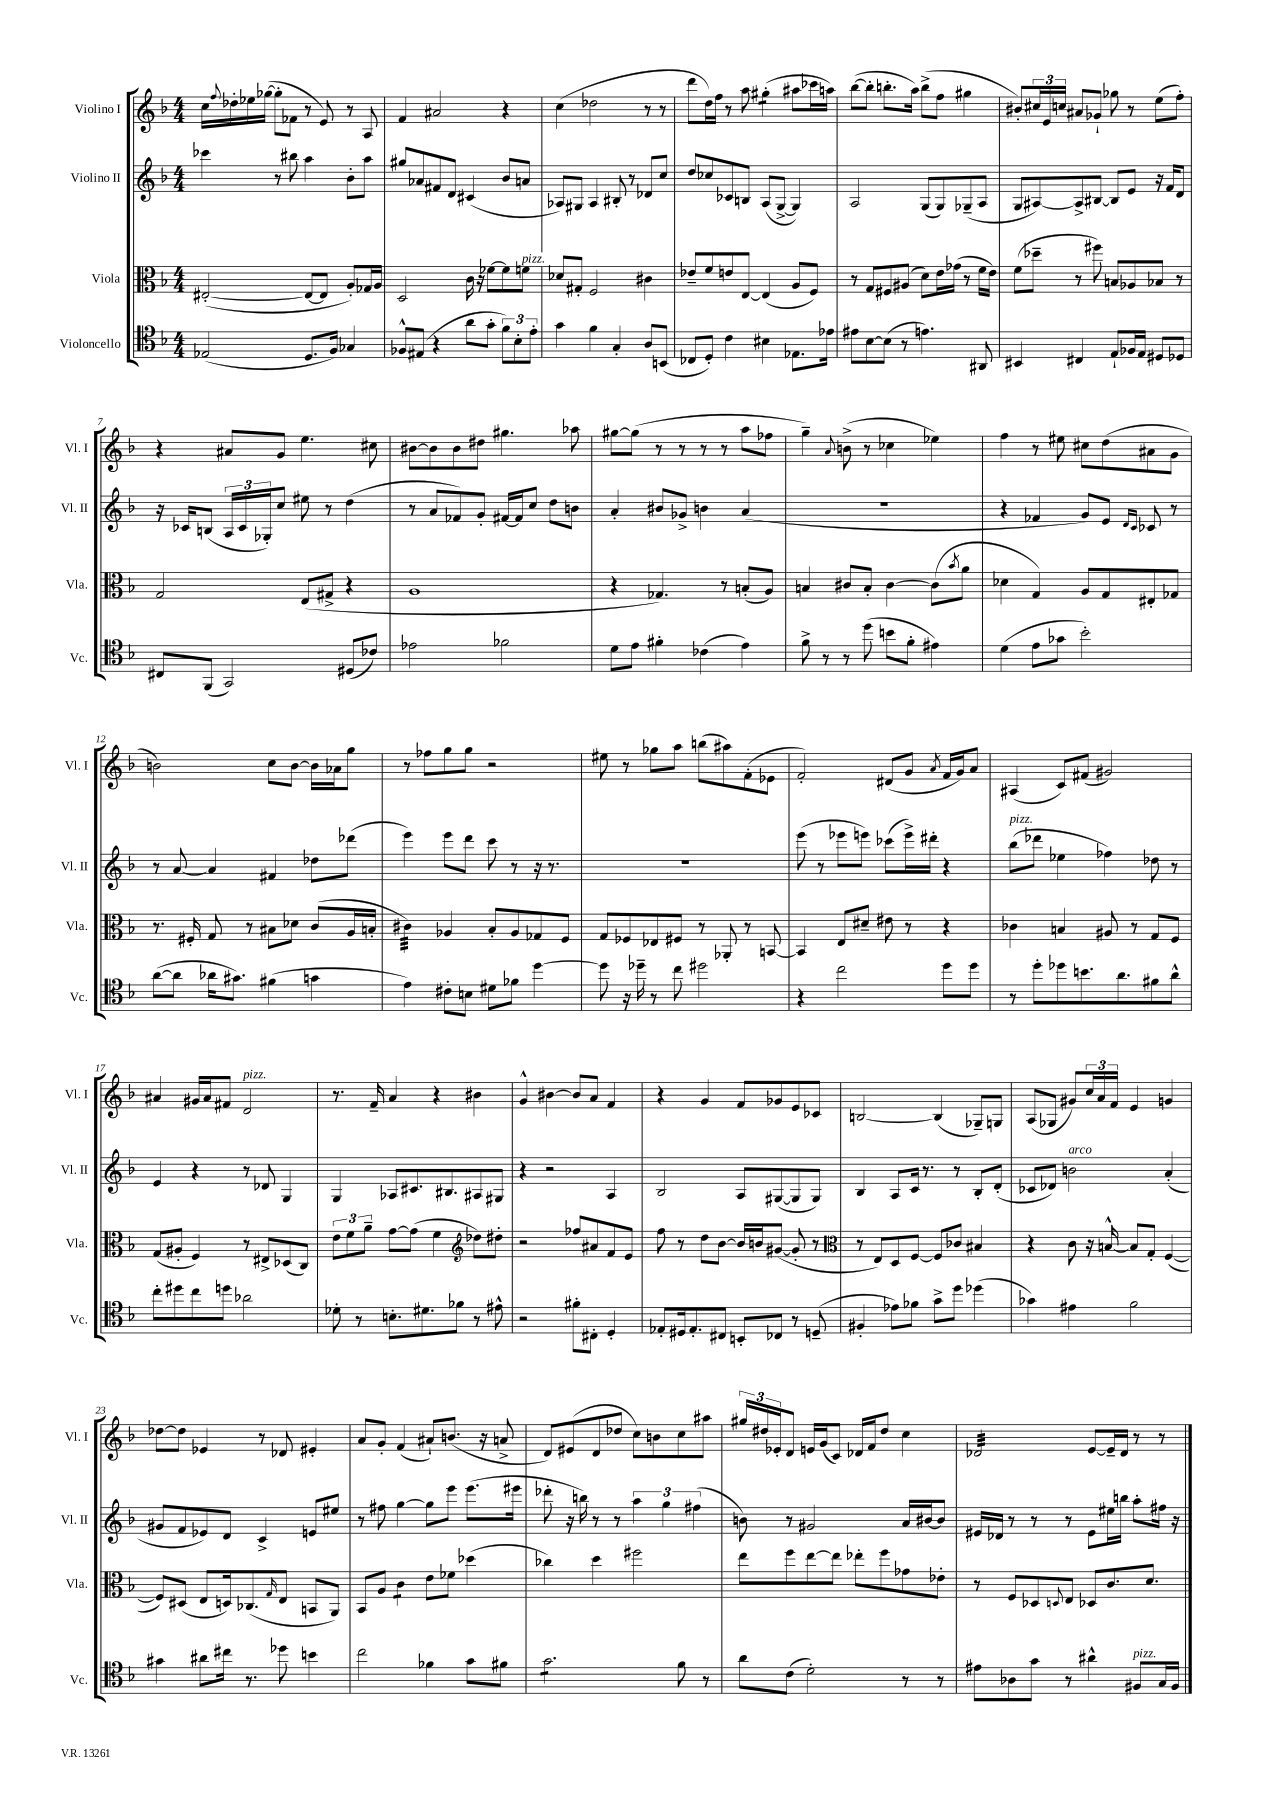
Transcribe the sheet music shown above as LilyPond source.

<<
\new StaffGroup <<
\new Staff = "s0" \with { instrumentName = "Violino I" shortInstrumentName = "Vl. I" } {
    \clef treble \key f \major \numericTimeSignature \time 4/4
    c''16 \appoggiatura { f''8 } des''16-. ees''16 ges''16~( ges''8-. fes'8 r8 e'8) r8 a8 |
    f'4 ais'2 r4 |
    c''4( des''2 r8 r8 |
    d'''8 d''16) f''16 r8 a''8 gis''4:8-.( ais''8 ces'''16 a''16) |
    bes''8~( bes''8-. b''8.-. a''16) b''8->( f''8 gis''4 |
    bis'8-.) \tuplet 3/2 { cis''16 e'16 c''16 } ais'8 ges'8-! ges''8 r8 e''8( f''8-.) |
    r4 ais'8 g'8 e''4. cis''8 |
    bis'8~ bis'8 bis'8 dis''8 gis''4. aes''8 |
    gis''8~ gis''8( r8 r8 r8 r8 a''8 fes''8 |
    g''4--) \appoggiatura { a'8 } b'8->( r8 ces''4 ees''4) |
    f''4 r8 eis''8 cis''8 d''8( ais'8 g'8 |
    b'2) c''8 b'8~ b'16 aes'16 g''8 |
    r8 fes''8 g''8 g''8 r2 |
    eis''8 r8 ges''8 a''8 b''8( ais''8) f'8-.( ees'8 |
    f'2-.) dis'8( g'8 \acciaccatura { a'8 } f'16 g'16) a'8 |
    ais4( c'8) fis'8( gis'2) |
    ais'4 gis'16 ais'16 fis'8 d'2^\markup { \italic "pizz." } |
    r8. f'16-- a'4 r4 bis'4 |
    g'4-^ bis'4~ bis'8 a'8 f'4 |
    r4 g'4 f'8 ges'8 e'8 ces'8 |
    b2~ b4( ges8--) g8 |
    a8( ges8 gis'8) \tuplet 3/2 { c''16 a'16 f'16 } e'4 g'4 |
    des''8~ des''8 ees'4 r8 des'8 eis'4-. |
    a'8 g'8-. f'4( ais'8-!) b'8.( r16 a'8-> |
    d'8) eis'8( d'8 des''8 c''8) b'8 c''8 ais''8 |
    \tuplet 3/2 { gis''16 dis''16 ees'16-. } d'8 e'16 g'16( c'8) des'16 f'16 dis''8 c''4 |
    des'2:32 e'8~ e'16-- des'16 r8 r8 \bar "|." |
}
\new Staff = "s1" \with { instrumentName = "Violino II" shortInstrumentName = "Vl. II" } {
    \clef treble \key f \major \numericTimeSignature \time 4/4
    ces'''4 r8 bis''8 a''4 bes'8-. a''8 |
    gis''8 aes'8 fis'8 d'8 cis'4( bes'8 a'8 |
    aes8) gis8 aes4 bis8-. r8 des'8 c''8 |
    d''8 ces''8 ces'8 b8 a8( g8~-> g4) |
    a2 g8( g8) ges8--( a8 |
    g8 ais8~) ais8-> bis8~ bis8 e'8 r16 f'16 d'8 |
    r16 ces'16 b8( \tuplet 3/2 { a16 ces'16 ges16-.) } c''8 eis''8 r8 d''4( |
    r8 a'8 fes'8) g'8-. fis'16~ fis'16 c''8 d''8 b'8 |
    a'4-. bis'8 ges'8-> b'4 a'4( |
    R1 |
    r4 fes'4 g'8) e'8 \grace { d'16 c'16 } ces'8 r8 |
    r8 a'8~ a'4 fis'4 des''8 des'''8( |
    e'''4) e'''8 d'''8 c'''8 r8 r16 r8. |
    R1 |
    e'''8( r8 ees'''8 e'''8) ces'''8( e'''16->) dis'''16-. r4 |
    bes''8^\markup { \italic "pizz." }( des'''8 ees''4 fes''4) des''8 r8 |
    e'4 r4 r8 des'8 g4 |
    g4 aes8 cis'8. bis8. ais8 gis8 |
    r4 r2 a4 |
    bes2 a8 gis8~( gis8 gis8) |
    bes4 a8 c'16 r8. r8 bes8-. d'8-.( |
    ces'8 des'8) b'2^\markup { \italic "arco" } a'4-.( |
    gis'8 f'8 ees'8) d'8 c'4-> e'8 eis''8 |
    r8 fis''8 g''4~ g''8 e'''8 e'''8.( eis'''16 |
    des'''8-. r16 b''16) r8 r8 \tuplet 3/2 { a''4 g''4 fis''4( } |
    b'8) r8 gis'2 a'16 bis'16~ bis'8 |
    eis'16 des'16 r8 r8 r8 eis'8 eis''16 b''16 a''8-. fis''16 r16 \bar "|." |
}
\new Staff = "s2" \with { instrumentName = "Viola" shortInstrumentName = "Vla." } {
    \clef alto \key f \major \numericTimeSignature \time 4/4
    eis2~-.( eis8~ eis8 a8-.) ges16 a16 |
    d2 c'16 r16 fes'8~ fes'8 f'8^\markup { \italic "pizz." } |
    des'8 gis8-. f2 cis'4 |
    ees'8-- f'8 e'8 e8~ e4( a8 f8) |
    r8 g8 fis8 ais8( d'8) e'16 ges'16( r8 f'16 e'16) |
    f'8( des''8-- r8 fis''8) b8 aes8 bes8 r8 |
    g2 e8( gis8-> r4 |
    a1 |
    r4 ges4.) r8 b8-.( a8) |
    b4 cis'8 b8-. cis'4~ cis'8( \acciaccatura { bes'8 } a'8 |
    des'4 g4) a8 g8 eis8-. ges8 |
    r8. fis16-. g8 r8 bis8 des'8 c'8( a16 b16-. |
    cis'4:32) aes4 bes8-. aes8 ges8 f8 |
    g8 fes8 ees8 fis8 r8 aes,8-. r8 b,8~ |
    b,4 e8 dis'8-- eis'8 r8 r4 |
    ces'4 b4 ais8 r8 g8 f8 |
    g8( ais8-. f4) r8 eis8-> des8( c8) |
    \tuplet 3/2 { e'8 f'8 a'8-- } g'8~ g'8( f'4 \clef treble des''8) dis''8-. |
    r2 fes''8 ais'8 f'8 e'8 |
    f''8 r8 d''8 bes'8~ bes'16 b'16 gis'8~( gis'8-. r8 |
    \clef alto r8 e8) d8 f8~ f8 ces'8 bis4 |
    r4 c'8 r16 b16~-^ b8 g8-. f4~( |
    f8) dis8( e8 d16) ces8.( \grace { g16 } e8 b,8 a,8) |
    bes,8 a8 c'4:8 e'8 fes'8 des''4( |
    ces''4) d''4 fis''2 |
    e''8 f''8 e''8~ e''8 ees''8-. f''8 ges'8 ees'8-. |
    r8 f8 des8 \appoggiatura { d8 } e8 des8 c'8. d'8. \bar "|." |
}
\new Staff = "s3" \with { instrumentName = "Violoncello" shortInstrumentName = "Vc." } {
    \clef tenor \key f \major \numericTimeSignature \time 4/4
    ees2( d8. f16) ges4 |
    fes8-^ eis8( r4 a'8 g'8-. \tuplet 3/2 { f'8) bes8-. e'8-. } |
    g'4 f'4 g4-. a8 b,8( |
    ces8 d8-.) c'4 bis4 ees8. ees'16 |
    eis'8 bes8~ bes8( r8 e'4.) ais,8 |
    bis,4 cis4 e8-! fes16 e16 dis8 des8 |
    cis8 f,8( g,2) dis8( ces'8) |
    ees'2 fes'2 |
    d'8 e'8 fis'4-. ces'4( e'4) |
    f'8-> r8 r8 d''8( b'8 f'8-. eis'4) |
    d'4( e'8 ges'8 bes'2-.) |
    a'8~( a'8 aes'16 gis'8.) fis'4( g'4 |
    e'4) cis'8-. b8 dis'8 fes'8 d''4~ |
    d''8 r16 des''16-- r8 c''8 dis''2 |
    r4 c''2 d''8 d''8 |
    r8 d''8-. des''8 b'8. a'8. fis'8 a'8-^ |
    c''8-. dis''8 c''8 d''8 aes'2 |
    des'8-. r8 b8.-. dis'8. fes'8 r8 eis'8-^ |
    r2 fis'8-. cis8-. d4-. |
    ees8-. dis16 ees8.-. cis8 b,8-. ces8 r8 d8--( |
    fis4-. ees'8) fes'8 g'8-> d''8 des''4( |
    ges'4) eis'4 f'2 |
    gis'4 ais'8 cis''16 r8. des''8 b'4 |
    c''2 fes'4 g'8 fis'8 |
    g'2.:8 f'8 r8 |
    a'8 c'8( d'2-.) r8 r8 |
    eis'8 aes8 g'8 r8 ais'4-^ fis8^\markup { \italic "pizz." } g16 fis16 \bar "|." |
}
>>
>>
